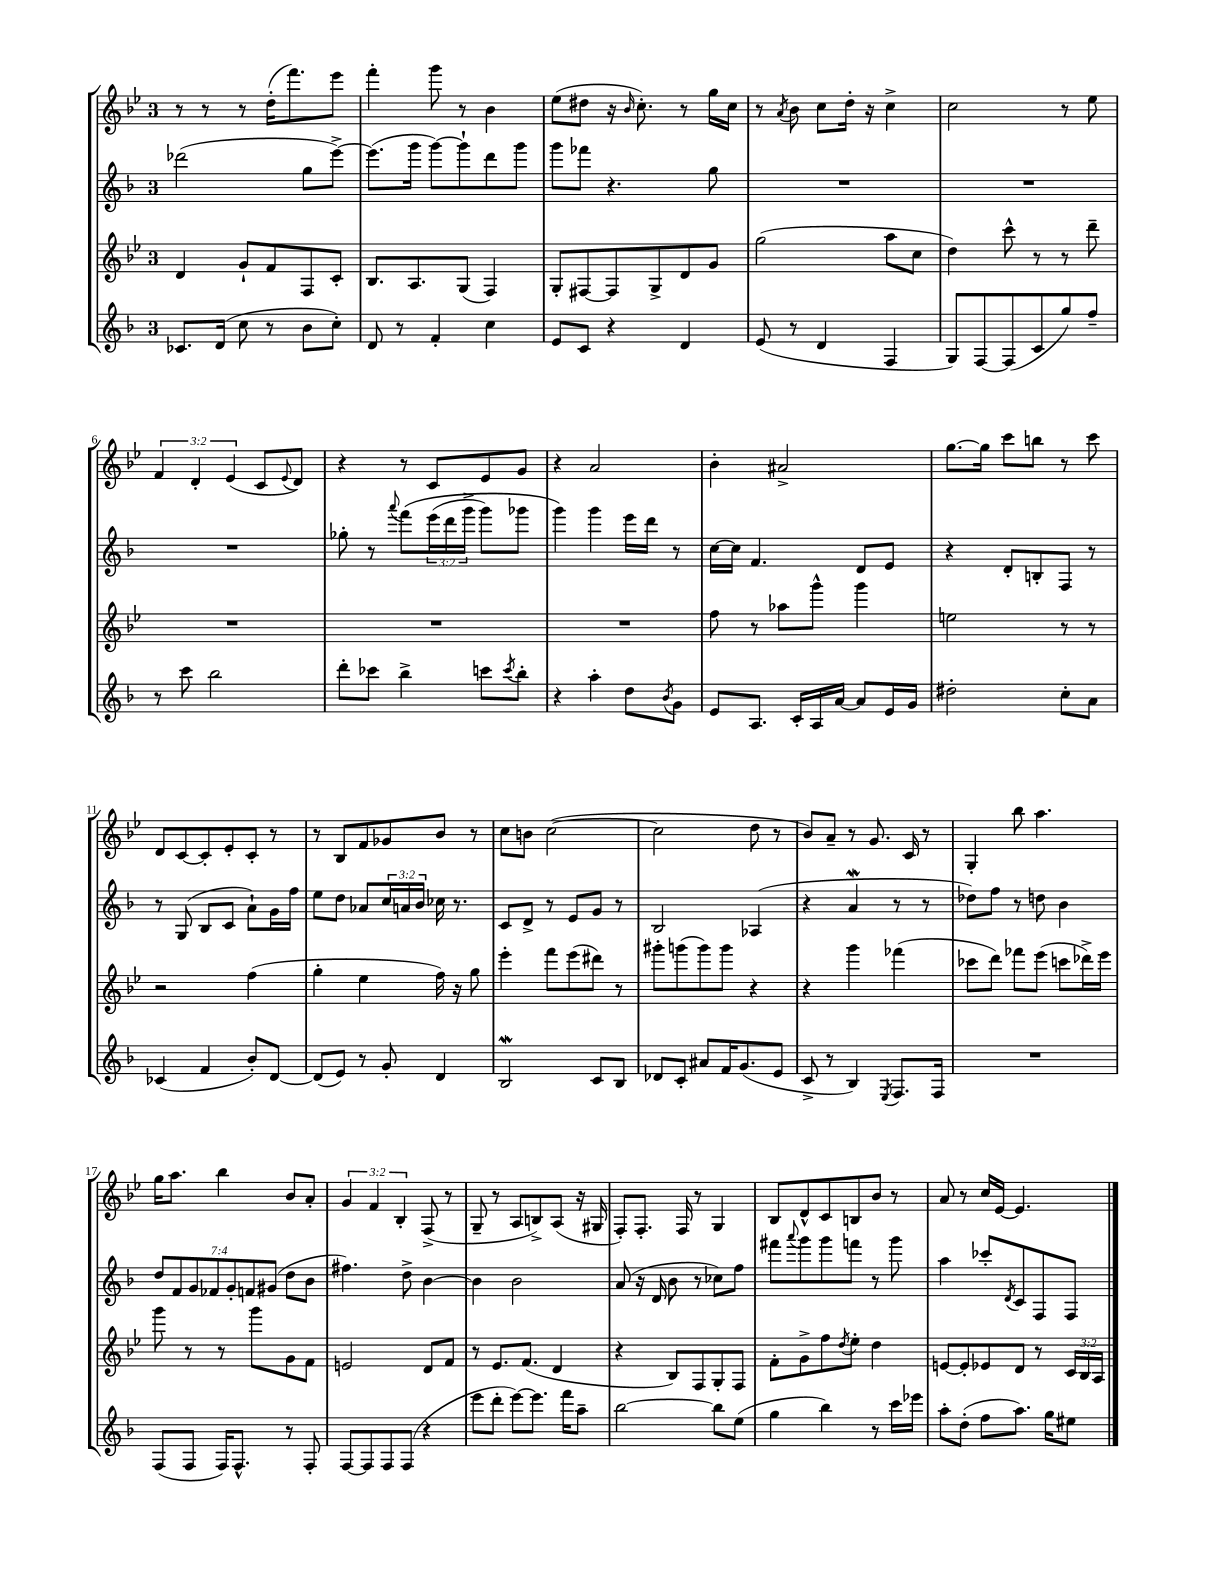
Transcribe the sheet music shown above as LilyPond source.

<<
\new StaffGroup <<
\new Staff = "s0" {
    \clef treble \key bes \major \once \override Staff.TimeSignature.style = #'single-digit \time 3/4 \override Staff.TupletNumber.text = #tuplet-number::calc-fraction-text
    r8 r8 r8 d''16-.( f'''8.) ees'''8 |
    f'''4-. g'''8 r8 bes'4 |
    ees''8( dis''8 r16 \grace { bes'16 } c''8.-.) r8 g''16 c''16 |
    r8 \acciaccatura { a'8 } bes'8 c''8 d''16-. r16 c''4-> |
    c''2 r8 ees''8 |
    \tuplet 3/2 { f'4 d'4-. ees'4( } c'8 \appoggiatura { ees'8 } d'8) |
    r4 r8 c'8 ees'8 g'8 |
    r4 a'2 |
    bes'4-. ais'2-> |
    g''8.~ g''16 c'''8 b''8 r8 c'''8 |
    d'8 c'8~ c'8-. ees'8-. c'8-. r8 |
    r8 bes8 f'8 ges'8 bes'8 r8 |
    c''8 b'8 c''2~( |
    c''2 d''8 r8 |
    bes'8) a'8-- r8 g'8. c'16 r8 |
    g4-. bes''8 a''4. |
    g''16 a''8. bes''4 bes'8 a'8-. |
    \tuplet 3/2 { g'4 f'4 bes4-. } f8->( r8 |
    g8-- r8 a8 b8->) a8( r16 gis16 |
    f8-.) f8.-. f16 r8 g4 |
    bes8 d'8-^ c'8 b8 bes'8 r8 |
    a'8 r8 c''16 ees'16~ ees'4. \bar "|." |
}
\new Staff = "s1" {
    \clef treble \key f \major \once \override Staff.TimeSignature.style = #'single-digit \time 3/4 \override Staff.TupletNumber.text = #tuplet-number::calc-fraction-text
    des'''2( g''8 e'''8~->) |
    e'''8.( g'''16 g'''8~) g'''8-! d'''8 g'''8 |
    g'''8 fes'''8 r4. g''8 |
    R2. |
    R2. |
    R2. |
    ges''8-. r8 \appoggiatura { a'''8 } f'''8\( \tuplet 3/2 { e'''16( d'''16 g'''16-> } g'''8) ges'''8 |
    g'''4\) g'''4 e'''16 d'''16 r8 |
    c''16~ c''16 f'4. d'8 e'8 |
    r4 d'8-. b8-. f8 r8 |
    r8 g8( bes8 c'8 a'8-!) g'16 f''16 |
    e''8 d''8 aes'8 \tuplet 3/2 { c''16 a'16 bes'16 } ces''16 r8. |
    c'8 d'8-> r8 e'8 g'8 r8 |
    bes2 aes4( |
    r4 a'4\mordent r8 r8 |
    des''8) f''8 r8 d''8 bes'4 |
    \tuplet 7/4 { d''8 f'8 g'8 fes'8 g'8-. f'8 gis'8( } d''8 bes'8 |
    fis''4.) d''8-> bes'4~ |
    bes'4 bes'2 |
    a'8( r16 d'16 bes'8 r8 ces''8) f''8 |
    fis'''8 \appoggiatura { a'''8 } g'''8 g'''8 f'''8 r8 g'''8 |
    a''4 ces'''8-. \acciaccatura { d'8 } c'8 f8 f8 \bar "|." |
}
\new Staff = "s2" {
    \clef treble \key bes \major \once \override Staff.TimeSignature.style = #'single-digit \time 3/4 \override Staff.TupletNumber.text = #tuplet-number::calc-fraction-text
    d'4 g'8-! f'8 f8 c'8-. |
    bes8. a8. g8( f4) |
    g8-. fis8~ fis8 g8-> d'8 g'8 |
    g''2( a''8 c''8 |
    d''4) c'''8-^ r8 r8 d'''8-- |
    R2. |
    R2. |
    R2. |
    f''8 r8 aes''8 g'''8-^ g'''4 |
    e''2 r8 r8 |
    r2 f''4( |
    g''4-. ees''4 f''16) r16 g''8 |
    ees'''4-. f'''8 ees'''8( dis'''8) r8 |
    gis'''8-. g'''8( g'''8) g'''8 r4 |
    r4 g'''4 fes'''4( |
    ces'''8 d'''8) fes'''8 ees'''8( c'''8 des'''16->) ees'''16 |
    g'''8 r8 r8 g'''8 g'8 f'8 |
    e'2 d'8 f'8 |
    r8 ees'8. f'8.( d'4 |
    r4 bes8) f8 g8-. f8 |
    f'8-. g'8-> f''8 \acciaccatura { d''8 } ees''8-. d''4 |
    e'8~ e'8-. ees'8 d'8 r8 \tuplet 3/2 { c'16 bes16 a16 } \bar "|." |
}
\new Staff = "s3" {
    \clef treble \key f \major \once \override Staff.TimeSignature.style = #'single-digit \time 3/4
    ces'8. d'16( c''8 r8 bes'8 c''8-.) |
    d'8 r8 f'4-. c''4 |
    e'8 c'8 r4 d'4 |
    e'8( r8 d'4 f4 |
    g8) f8~ f8( c'8 g''8) f''8-- |
    r8 c'''8 bes''2 |
    d'''8-. ces'''8 bes''4-> c'''8 \acciaccatura { c'''8 } bes''8-. |
    r4 a''4-. d''8 \acciaccatura { bes'8 } g'8 |
    e'8 a8. c'16-. a16 a'16~ a'8 e'16 g'16 |
    dis''2-. c''8-. a'8 |
    ces'4( f'4 bes'8-.) d'8~ |
    d'8( e'8) r8 g'8-. d'4 |
    bes2\mordent c'8 bes8 |
    des'8 c'8-. ais'8 f'16 g'8.( e'8 |
    c'8-> r8 bes4) \acciaccatura { e8 } f8. f16 |
    R2. |
    f8( f8 f16) f8.-^ r8 f8-. |
    f8~ f8 f8 f8( r4 |
    e'''8 d'''8-. e'''8~) e'''8. f'''16 a''8-- |
    bes''2~ bes''8 e''8( |
    g''4 bes''4) r8 c'''16 ees'''16 |
    a''8-. d''8-.( f''8 a''8.) g''16 eis''8 \bar "|." |
}
>>
>>
